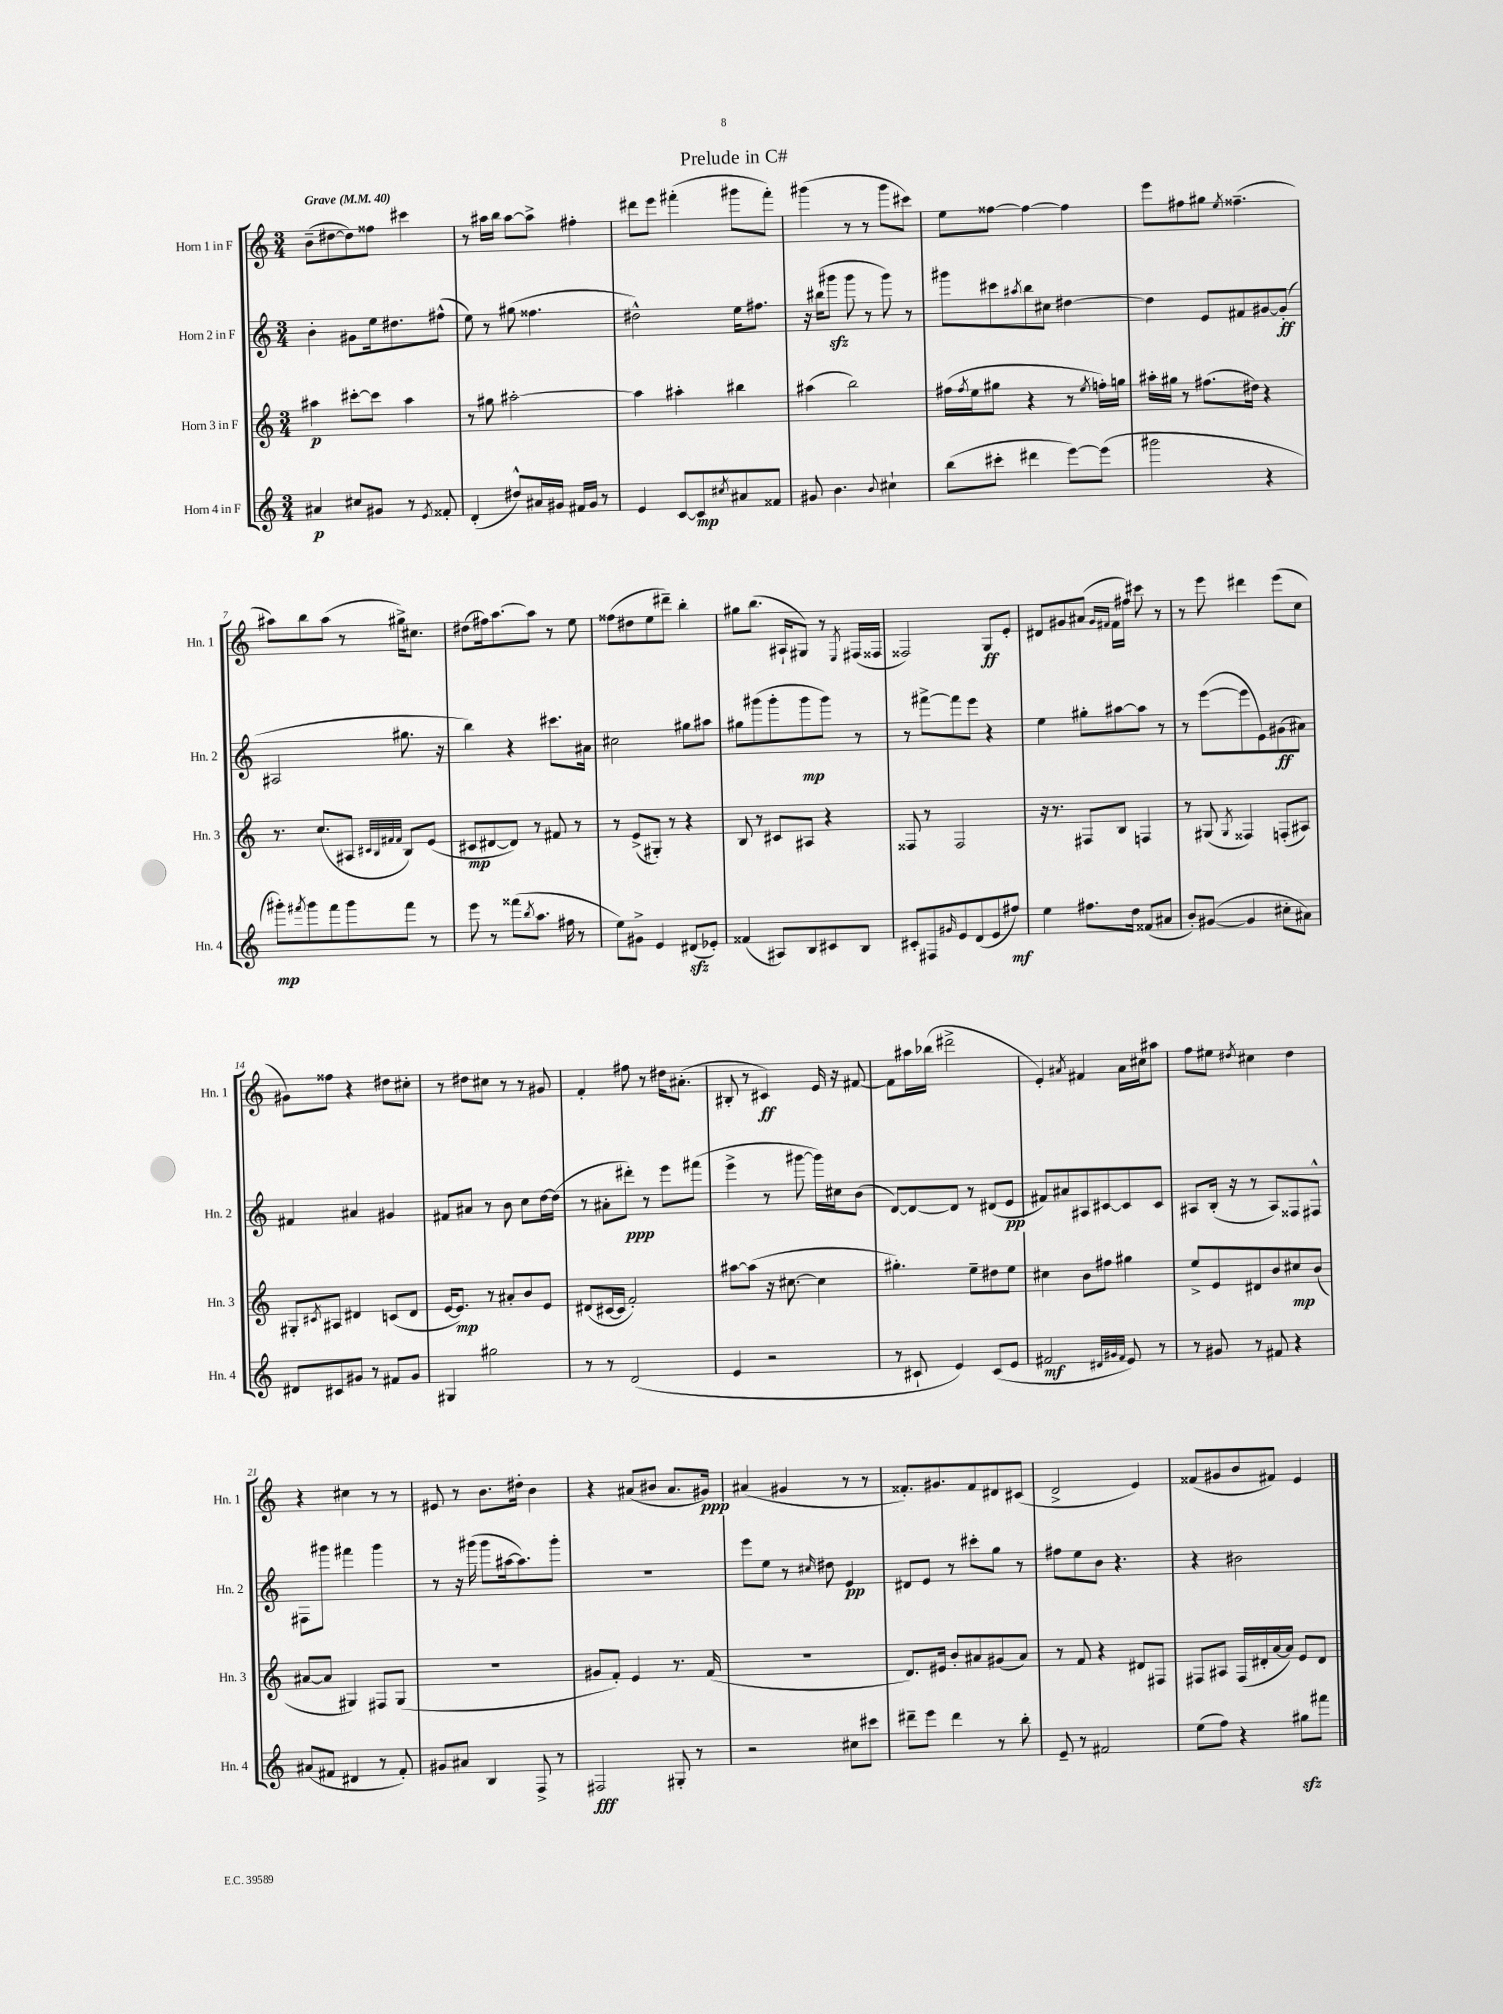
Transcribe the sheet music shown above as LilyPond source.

\header { title = "Prelude in C#" }
<<
\new StaffGroup <<
\new Staff = "s0" \with { instrumentName = "Horn 1 in F" shortInstrumentName = "Hn. 1" } {
    \clef treble \key c \major \numericTimeSignature \time 3/4 \tempo "Grave" 4 = 40
    b'8--( dis''8~ dis''8) fisis''8 cis'''4 |
    r8 ais''16 b''16 ais''8~ ais''8-> fis''4-. |
    dis'''8 e'''8 fis'''4-.( gis'''8 fis'''8-.) |
    gis'''4( r8 r8 gis'''8 cis'''8) |
    e''8 fisis''8~ fisis''4~ fisis''4 |
    e'''8 fis''8 gis''8 \acciaccatura { e''8 } fisis''4.--( |
    ais''8) b''8 ais''8( r8 gis''16->) cis''8. |
    dis''8( fis''16) a''8.~ a''8 r8 e''8 |
    fisis''8( dis''8 e''8 dis'''8--) b''4-. |
    gis''8 b''8.( ais16-! gis8) r8 \acciaccatura { e8 } fis16( fisis16 |
    fisis2) g8\ff e'8-. |
    dis'8 gis'8 ais'8( \grace { gis'16 fis'16 } fis'16 fis''16) cis'''8 r8 |
    r8 e'''8 dis'''4 e'''8( c''8 |
    gis'8) fisis''8 r4 dis''8 cis''8-. |
    r8 dis''8 cis''8 r8 r8 gis'8 |
    f'4-. fis''8 r8 dis''16 ais'8.-.( |
    bis8-. r8 cis'4\ff) e'16 r16 fis'8~ |
    fis'8 ais''16 bes''16( dis'''2-> |
    e'4-.) \acciaccatura { ais'8 } fis'4 ais'16 cis''16 ais''8 |
    f''8 eis''8 \acciaccatura { dis''8 } cis''4 dis''4 |
    r4 cis''4 r8 r8 |
    eis'8 r8 b'8. dis''16-. b'4 |
    r4 ais'8( bis'8 ais'8. gis'16\ppp) |
    ais'4( gis'4 r8 r8 |
    fisis'8.-.) gis'8. fisis'8 dis'8 cis'8( |
    d'2-> e'4) |
    fisis'8( gis'8 b'8 fis'8) e'4 \bar "|." |
}
\new Staff = "s1" \with { instrumentName = "Horn 2 in F" shortInstrumentName = "Hn. 2" } {
    \clef treble \key c \major \numericTimeSignature \time 3/4
    b'4-. gis'8 e''16 dis''8. fis''8-^( |
    e''8) r8 gis''8( fisis''4. |
    dis''2-^) e''16 fis''8. |
    r16 bis''16( gis'''8\sfz gis'''8 r8 gis'''8) r8 |
    gis'''8 cis'''8 \acciaccatura { ais''8 } b''8 cis''8 dis''4~ |
    dis''4 e'8 fis'8 gis'8~ gis'8-.\ff( |
    ais2 gis''8. r16 |
    b''4) r4 cis'''8. ais'16 |
    cis''2 gis''8 ais''8 |
    gis''8 gis'''8( gis'''8-. gis'''8\mp gis'''8) r8 |
    r8 fis'''8~-> fis'''8 e'''8 r4 |
    e''4 gis''8-. ais''8~ ais''8 r8 |
    r8 e'''8~( e'''8 e'8) gis'8\ff( ais'8) |
    fis'4 ais'4 gis'4 |
    fis'8 ais'8 r8 b'8 c''8 d''16~ d''16( |
    r8 ais'8-. dis'''8-.\ppp) r8 e'''8 fis'''8( |
    e'''4-> r8 gis'''8~ gis'''16) cis''16 b'8( |
    d'8~) d'8~ d'8 r8 dis'8( e'8\pp |
    fis'8) ais'8 ais8 cis'8~ cis'8 cis'8 |
    ais8 b16-.( r16 r8 ais8) fisis8 fis8-^ |
    fis8 gis'''8 fis'''4 gis'''4 |
    r8 r16 gis'''16( gis'''8 ais''16~ ais''8.) gis'''8-. |
    R2. |
    e'''8 e''8 r8 \grace { cis''16 } dis''8 e'4\pp |
    dis'8 e'8 r8 cis'''8-. g''8 r8 |
    fis''8 e''8 b'8 r4. |
    r4 bis'2 \bar "|." |
}
\new Staff = "s2" \with { instrumentName = "Horn 3 in F" shortInstrumentName = "Hn. 3" } {
    \clef treble \key c \major \numericTimeSignature \time 3/4
    ais''4\p cis'''8~-. cis'''8 ais''4 |
    r8 gis''8 ais''2~-. |
    ais''4 ais''4-. bis''4 |
    ais''4( b''2) |
    fis''16( \acciaccatura { fis''8 } e''16 gis''8 r4 r8 \acciaccatura { e''8 } f''16-.) g''16 |
    ais''16-. gis''16 r8 fis''8.( dis''16) r4 |
    r8. c''8.( ais8 \grace { cis'32 b32 fis'32 fis'32 } b8) e'8( |
    cis'8\mp dis'8~ dis'8) r8 fis'8 r8 |
    r8 e'8->( gis8-.) r8 r4 |
    b8 r8 cis'8 ais8 r4 |
    fisis8 r8 fisis2 |
    r16 r8. fis8 b8 f4 |
    r8 gis8( \acciaccatura { gis8 } fisis4) f8-.( ais8) |
    gis8-. \acciaccatura { cis'8 } ais8 dis'4 c'8( dis'8 |
    e'16~ e'8.\mp) r8 ais'8-. b'8 e'8 |
    dis'8( cis'16~ cis'16 f'2-.) |
    ais''8~ ais''8( r16 cis''8.~ cis''4 |
    gis''4.-.) e''8-- dis''8 e''8 |
    cis''4 b'8 fis''8 gis''4 |
    e''8-> e'8 dis'8 b'8 cis''8\mp b'8( |
    ais'8~ ais'8 gis4) fis8 gis8( |
    R2. |
    gis'8 f'8-.) e'4 r8. f'16( |
    R2. |
    d'8.) eis'16 b'8-. ais'8 gis'8( ais'8) |
    r8 f'8 r4 dis'8 fis8 |
    fis8 ais8 fis16( dis'16-. a'16~ a'16) e'8 dis'8 \bar "|." |
}
\new Staff = "s3" \with { instrumentName = "Horn 4 in F" shortInstrumentName = "Hn. 4" } {
    \clef treble \key c \major \numericTimeSignature \time 3/4
    ais'4\p cis''8 gis'8 r8 \acciaccatura { e'8 } fisis'8-. |
    d'4-.( dis''8-^) ais'16 gis'16 fis'16 gis'16 r8 |
    e'4 c'8~ c'8\mp \acciaccatura { cis''8 } ais'8 fisis'8 |
    gis'8 b'4. \appoggiatura { b'8 } cis''4-! |
    b''8( cis'''8-. dis'''4 e'''8~) e'''8( |
    gis'''2 r4 |
    gis'''8-.\mp) \acciaccatura { fis'''8 } gis'''8 fis'''8 gis'''8 fis'''8 r8 |
    e'''8 r8 fisis'''8( \acciaccatura { b''8 } a''8. fis''16 r8 |
    e''8) gis'8-> e'4 dis'8\sfz( ees'8-.) |
    fisis'4( ais8) b8 cis'8 b8 |
    cis'8-. fis8 \grace { gis'16 } e'8 d'8( e'8 fis''8\mf) |
    e''4 fis''8. d''16 fisis'8( ais'8 |
    b'8-.) gis'8~( gis'4 cis''8-. ais'8) |
    dis'8 cis'8 gis'8 r8 fis'8 gis'8 |
    gis4 gis''2 |
    r8 r8 d'2( |
    e'4 r2 |
    r8 cis'8-! e'4) cis'8( e'8 |
    fis'2\mf \grace { dis'32 gis'32 fis'32 } e'8) r8 |
    r8 gis'8 r8 fis'8 r4 |
    ais'8( fis'8 dis'4 r8 fis'8-.) |
    gis'8 ais'8 b4 f8-> r8 |
    fis2\fff gis8-. r8 |
    r2 cis''8 cis'''8 |
    dis'''8-- e'''8 dis'''4 r8 b''8-. |
    e'8-- r8 fis'2 |
    e''8( f''8) r4 gis''8\sfz fis'''8 \bar "|." |
}
>>
>>
